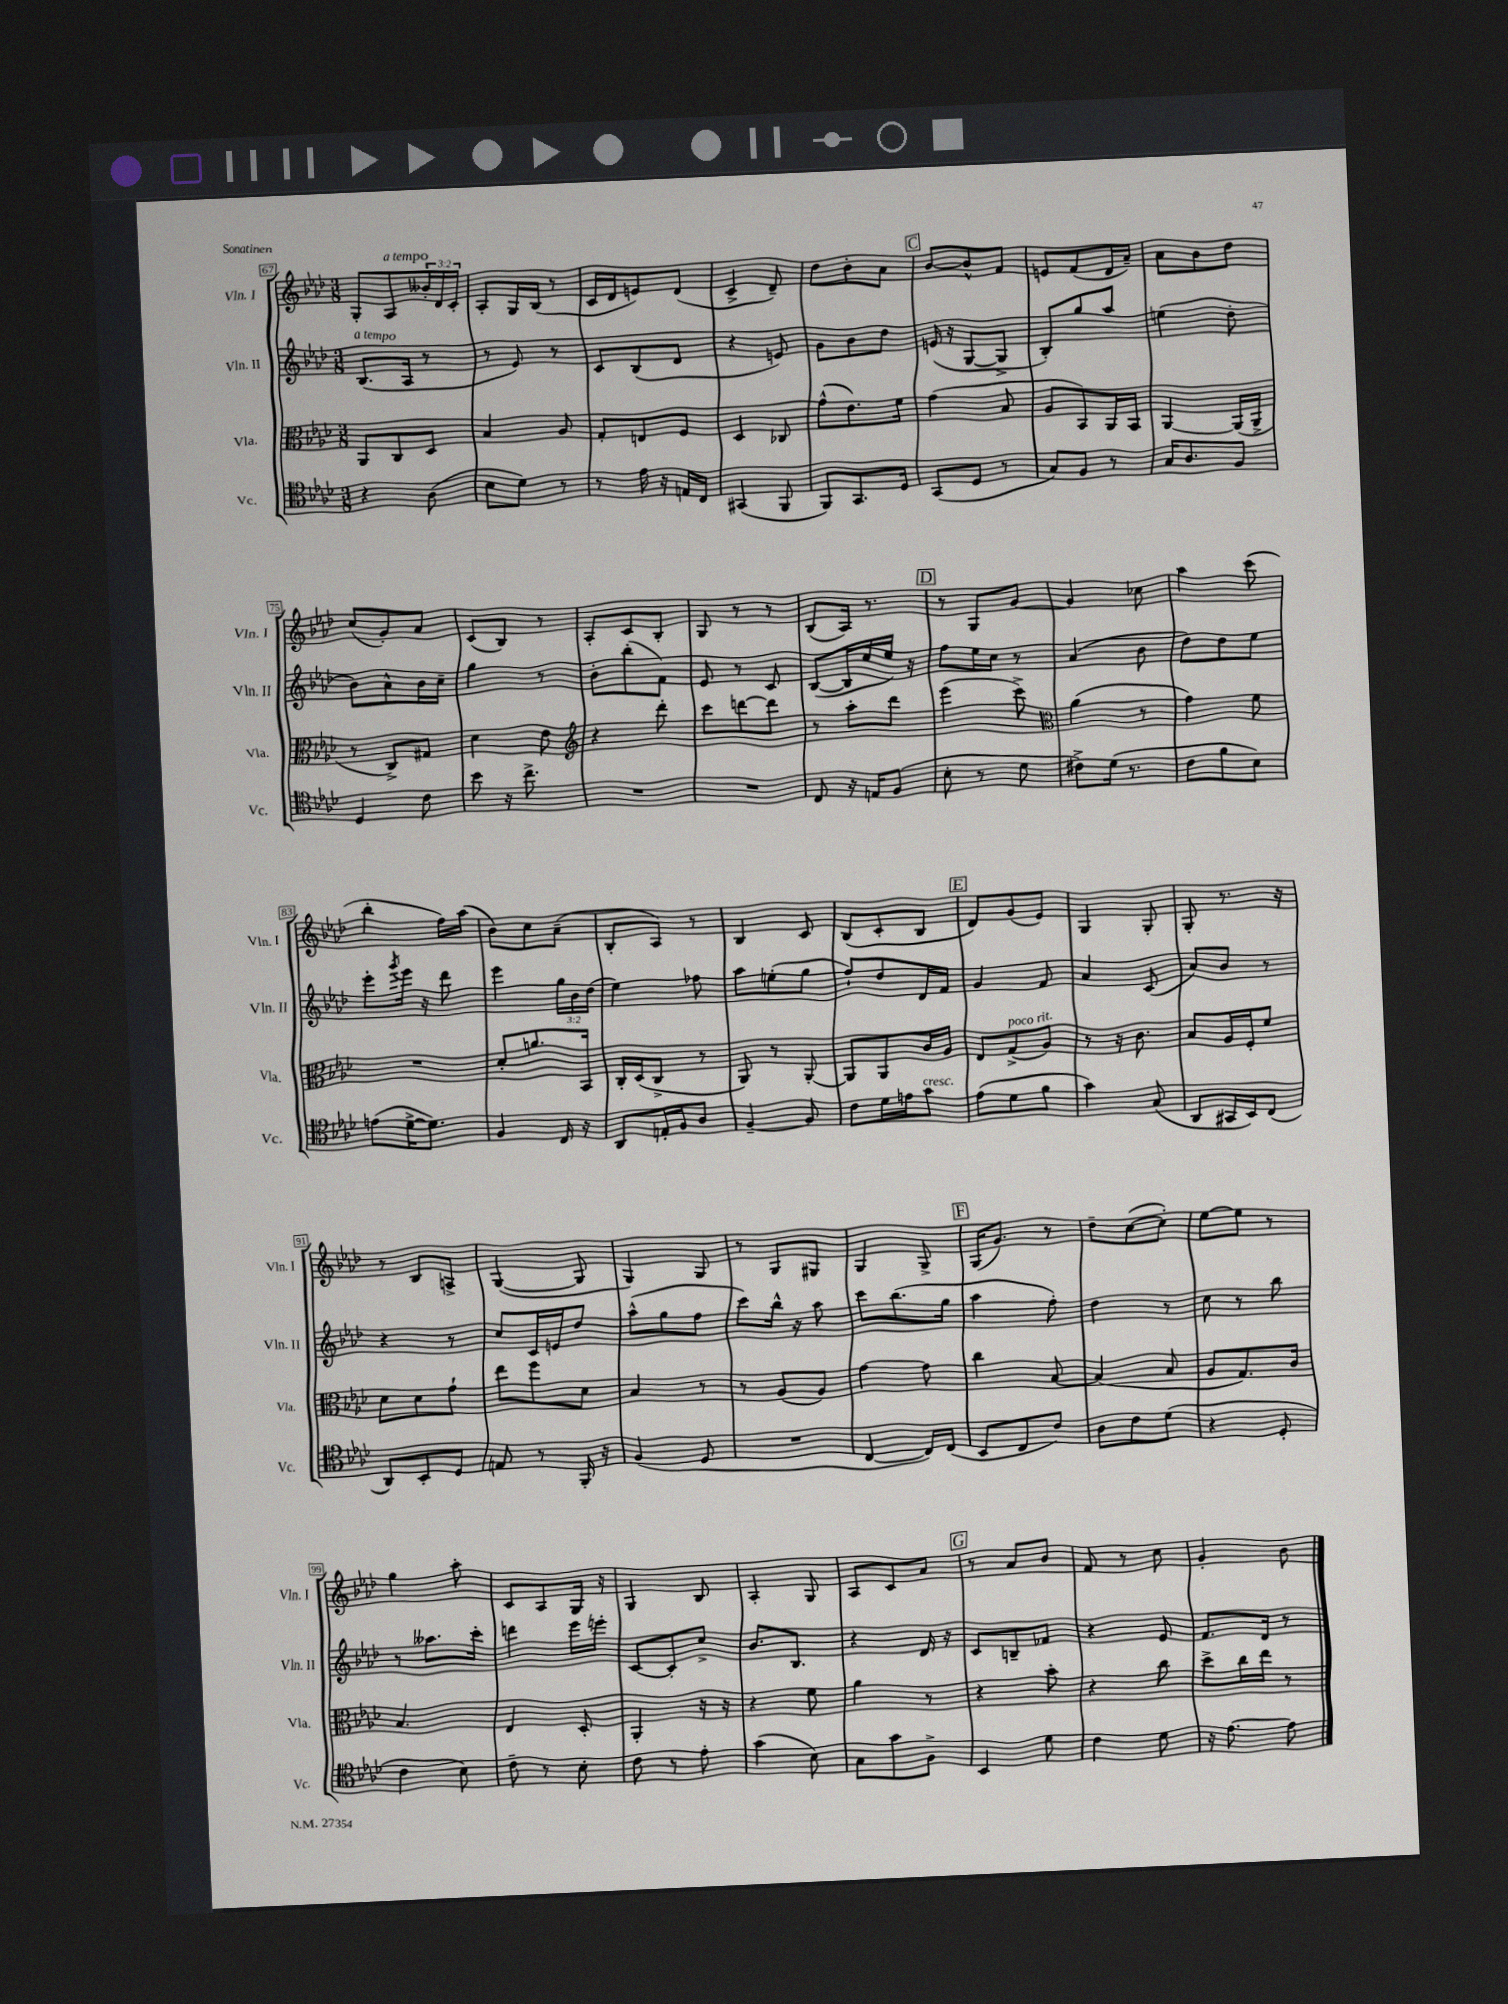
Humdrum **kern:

**kern	**kern	**kern	**kern
*staff4	*staff3	*staff2	*staff1
*clefC4	*clefC3	*clefG2	*clefG2
*k[b-e-a-d-]	*k[b-e-a-d-]	*k[b-e-a-d-]	*k[b-e-a-d-]
*M3/8	*M3/8	*M3/8	*M3/8
4r	8AA-/L	(8.B-/L	8G'/L
.	8C/	.	8A-/
.	.	16A-/Jk	.
(8A-\	8D-/J	8r	24b--'/L
.	.	.	24d-/
.	.	.	24c'/JJ
=	=	=	=
8B-\L	4B-/	8r	8A-'/L
8d-\J)	.	8e-/)	16G/L
.	.	.	(16B-/JJ
8r	8A-/	8r	8r
=	=	=	=
8r	8G'/L	8c/L	16c/LL
.	.	.	16d-/J
16e-\	8E/	(8B-/	8e/)
16r	.	.	.
16E/LL	8F/J	8d-/J	(8d-/J
16C/JJ	.	.	.
=	=	=	=
(4GG#/	4D-/	4r	4c^/
8FF/	8C-/	8e/)	8d-~/)
=	=	=	=
8FF/L)	(8g^^\L	8g\L	8dd-\L
8.GG/	8.e-\)	8b-\	8b-'\
.	.	8dd-\J	8a-\J
16D-/Jk	16f\Jk	.	.
=	=	=	=
(8GG/L	(4g\	(16e/	[8b-/L
.	.	16r	.
8D-/J	.	[8G/L	8b-^^/]
8r	8B-/	8G^/]J	8f/J
=	=	=	=
8G/L)	8A-/L	8B-'/L)	8e/L
8F/J	8BB-/)	8gg/	(8f/
8r	16AA-/L	8aa-/J	16d-/L
.	16BB-/JJ	.	16a-~/JJ)
=	=	=	=
16G/LK	[4AA-/	(4ee\	8a-\L
8.A-/	.	.	.
.	.	.	8b-\
8F/J	(16AA-/]LL	8dd-'\	8dd-\J
.	16AA-^/JJ	.	.
=	=	=	=
4D-/	8r	8b-\L)	(8cc/L
.	8C^/L)	8a-^^\	8g'/)
8c\	8G#/J	16b-\L	8a-/J
.	.	16cc~\JJ	.
=	=	=	=
8b-\	4d-\	4gg\	(8c/L
16r	.	.	8B-/J)
8.cc^\	.	.	.
.	8e-\	8r	8r
=	=	=	=
*	*clefG2	*	*
4.r	4r	8b-'\L	8A-'/L
.	.	(8bb-'\	8c/
.	8ddd-'\	8f\J)	8B-'/J
=	=	=	=
4.r	8ccc\L	8e-/	8G/
.	[8ddd\	8r	8r
.	8ddd\]J	8c/	8r
=	=	=	=
8C/	8r	([8B-/L	(8B-/L
16r	8aa-'\L	16B-/]L	16A-/Jk)
16E/LK	.	16cc/	8.r
(8F/J	8ddd-\J	16ee-/JJ)	.
.	.	16r	.
=	=	=	=
8B-'\	(4eee-\	8ff\L	8r
8r	.	16ee-\L	8G/L
.	.	16cc\JJ	.
8d-\	8ccc^\)	8r	[8g/J
=	=	=	=
*	*clefC3	*	*
8c#^\L)	(4a-\	(4a-/	4g/]
(16d-\Jk	.	.	.
8.r	.	.	.
.	8r	8b-\	8cc-\
=	=	=	=
8c\L	4g\)	8dd-\L)	4aa-\
8f\	.	8dd-\	.
8B-\J)	8f\	8ee-\J	(8ccc\
=	=	=	=
(8e\L	4.r	8eee-'\L	4bb-'\
.	.	8qggg/	.
[16d-^\K	.	16eee-\Jk	.
8.d-\]J)	.	16r	.
.	.	8ddd-\	16ff\LL)
.	.	.	(16aa-\JJ
=	=	=	=
4F/	8d-'/L	4eee-\	8b-\L)
.	8.a/	.	8cc\
16C/	.	24gg\LL	(8a-~\J
.	.	24b-\	.
16r	16BB-/Jk	.	.
.	.	(24dd-\JJ	.
=	=	=	=
8AA-/L	16C'/LL	4ee-\)	8B-'/L
.	(16D-/J	.	.
16E'/L	8C^/J	.	8A-/J)
16F/J	.	.	.
8A-/J	8r	8ff-\	8r
=	=	=	=
[4F~/	8AA-/)	8aa-\L	4B-/
.	8r	(8ee'\	.
8F/]	[8AA-'/	8gg\J	8c/
=	=	=	=
8c\L	8AA-/]L	8ff`/L)	(8B-/L
16d-\L	8AA-/	8dd-/	8c'/
16e\J	.	.	.
8g\J	16c/L	16d-/L	8B-/J
.	16A-/JJ	16f/JJ	.
=	=	=	=
(8e-\L	8E-/L	4g/	8d-/L)
8d-\	(8G^/	.	(8g/
8f\J	8A-/J)	8f/	8e-/J)
=	=	=	=
4g\)	8r	4a-/	4G/
.	16r	.	.
.	8.c\	.	.
(8G/	.	(8c/	8G'/
=	=	=	=
8AA-/L	8B-/L	8a-/L)	8G'/
16GG#/L	16A-/L	8b-/J	8.r
16BB-/J)	16F'/J	.	.
(8C/J	8f/J	8r	.
.	.	.	16r
=	=	=	=
8AA-/L)	8d-\L	4r	8r
8BB-'/	8d-\	.	8B-/L
8D-/J	8g`\J	8r	8A^/J
=	=	=	=
8E/	8ee-\L	8cc/L	([4G/
8r	8ff\	16c/L	.
.	.	16e/J	.
16FF'/	8d-\J	8dd-/J	8G/]
16r	.	.	.
=	=	=	=
(4F/	4B-/	(8aa-^^\L	4G/)
.	.	8gg\	.
8D-/	8r	8ff\J	8G/
=	=	=	=
4.r	8r	8ccc\L)	8r
.	(8A-/L	16bb-^^\Jk	8G/L
.	.	16r	.
.	8A-/J)	8aa-\	8G#/J
=	=	=	=
[4C/	[4g\	8ccc\L	4G/
.	.	(8.bb-\	.
16C/]LL)	8g\]	.	8G^/
(16C/JJ	.	16gg\Jk	.
=	=	=	=
8BB-/L	4cc\	4aa-\	(16G/LK
.	.	.	8.g/J)
8C/	.	.	.
8c/J)	[8B-/	8ff'\)	8r
=	=	=	=
8A-\L	(4B-/]	4dd-\	8dd-~\L
8c\	.	.	([8cc\
(8d-\J	8B-/	8r	8cc'\]J)
=	=	=	=
4r	8A-/L	8cc\	[8ee-\L
.	8.G/)	8r	8ee-\]J
8D-'/	.	8bb-\	8r
.	16c/Jk	.	.
=	=	=	=
4c\	4.B-/	8r	4gg\
.	.	8.aa--\L	.
8B-\)	.	.	8aa-'\
.	.	16ccc'\Jk	.
=	=	=	=
8c~\	4E-/	4ddd\	8c/L
8r	.	.	8A-/
8B-'\	8D-'/	16eee-\LL	16G/Jk
.	.	16eee'\JJ	16r
=	=	=	=
8c\	4AA-'/	[8c/L	4G/
8r	.	8c'/]	.
8e-'\	16r	8cc^/J	8B-/
.	16r	.	.
=	=	=	=
(4g\	4r	8.b-/L	4A-'/
.	.	8.B-/J	.
8B-\)	8f\	.	8G/
=	=	=	=
8G\L	4a-\	4r	8A-/L
8g\	.	.	8c/
8F^\J	8r	16d-/	8a-/J
.	.	16r	.
=	=	=	=
4BB-/	4r	8c/L	8r
.	.	8B~/	8a-/L
8d-\	8b-'\	8f-/J	8b-/J
=	=	=	=
4c\	4r	4r	8f/
.	.	.	8r
8d-\	8cc\	8e-/	8cc\
=	=	=	=
16r	8dd-^\L	8.f/L	4g'/
[8.e-\	.	.	.
.	16cc\L	.	.
.	16ee-\JJ	16d-/Jk	.
8e-\]	8r	8r	8b-\
==	==	==	==
*-	*-	*-	*-
